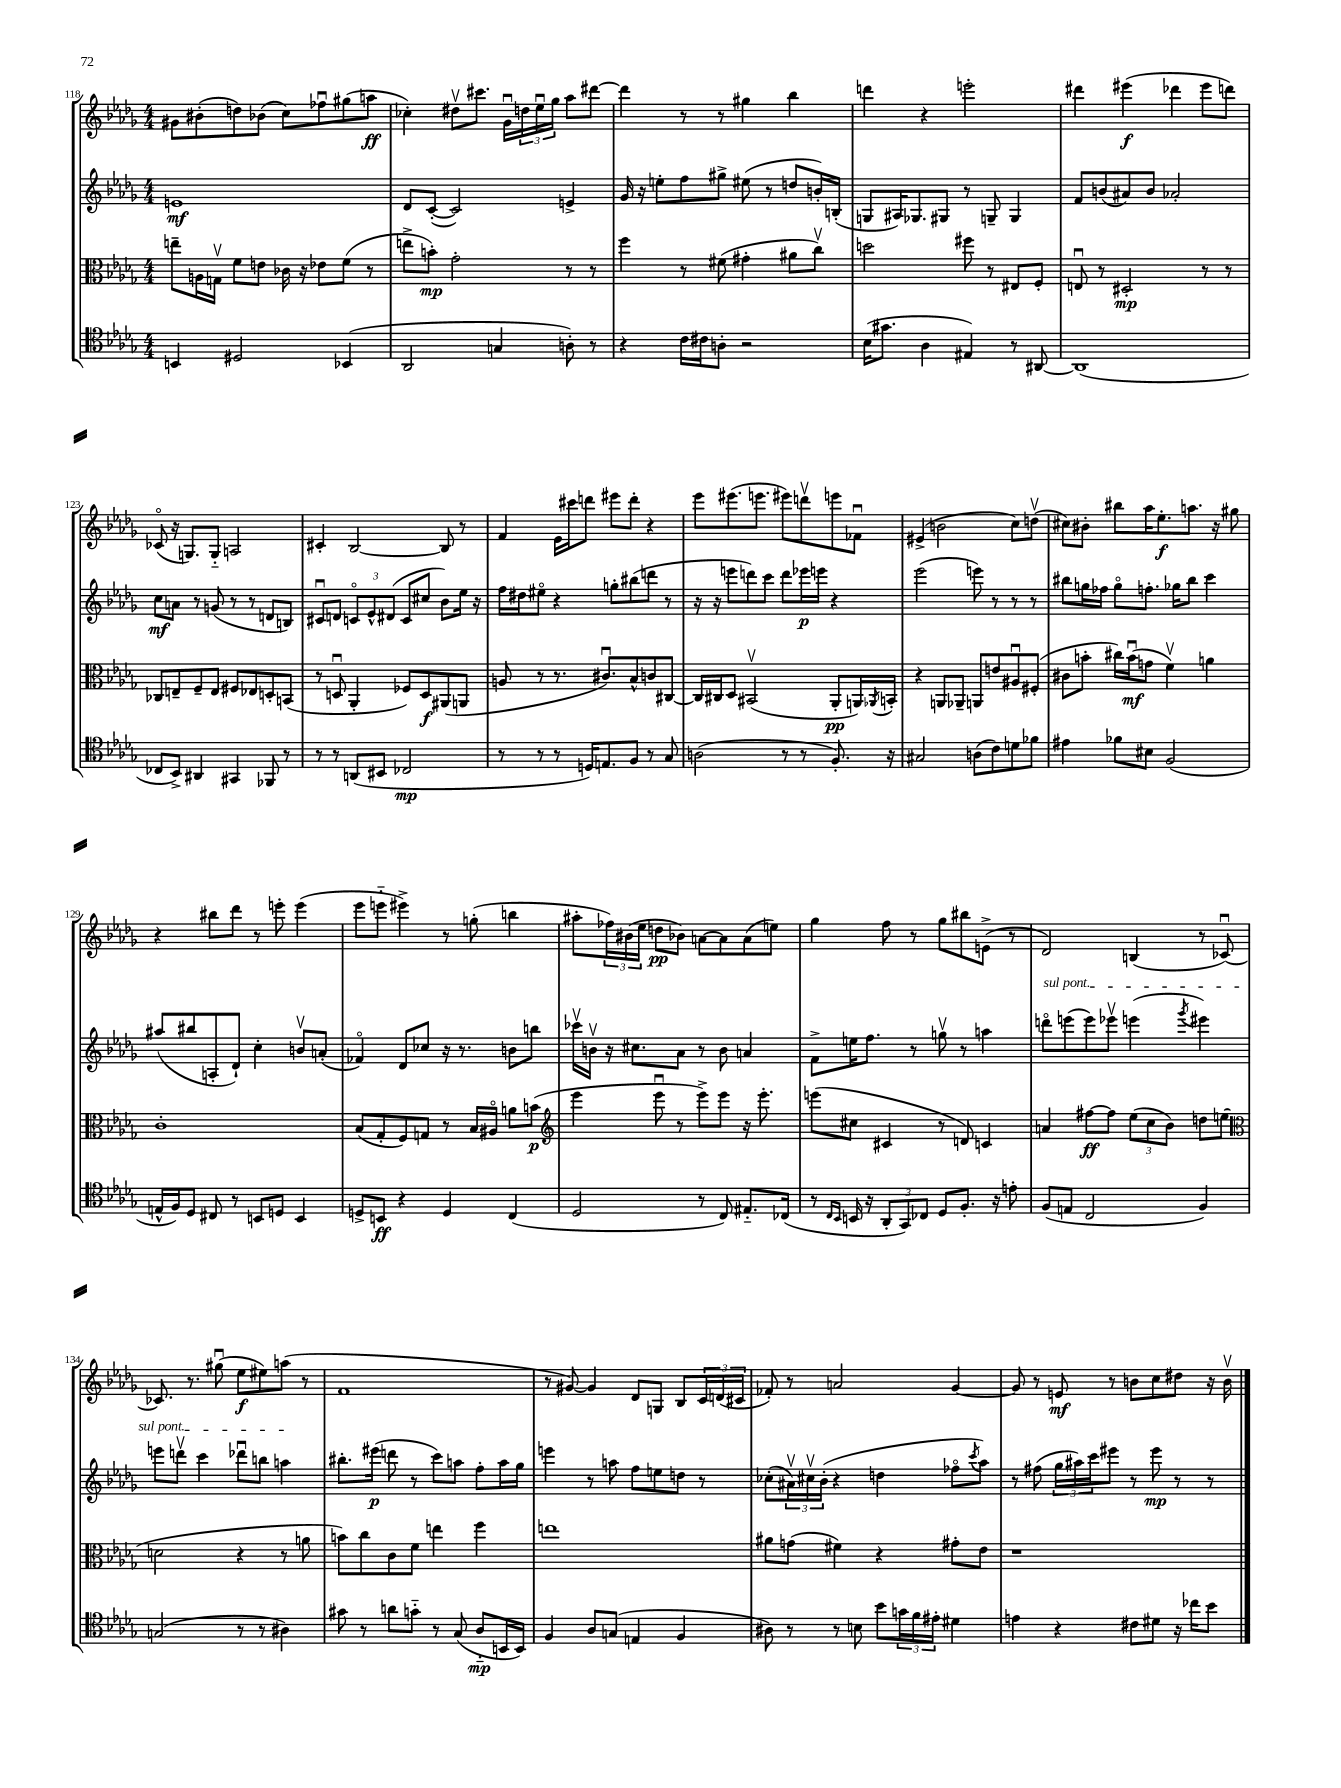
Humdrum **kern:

**kern	**kern	**kern	**kern
*staff4	*staff3	*staff2	*staff1
*clefC4	*clefC3	*clefG2	*clefG2
*k[b-e-a-d-g-]	*k[b-e-a-d-g-]	*k[b-e-a-d-g-]	*k[b-e-a-d-g-]
*M4/4	*M4/4	*M4/4	*M4/4
4BB	8ee~	1e	8g#
.	16A	.	(8b#'
.	16Gv	.	.
2D#	8f	.	8dd)
.	8e	.	(8b-
.	16c-	.	8cc)
.	16r	.	.
.	8e-	.	8ff-u
(4BB-	(8f	.	(8gg#
.	8r	.	8aa
=	=	=	=
2AA-	8ee^	8d-	4cc-')
.	8b')	([8c'	.
.	2g-'	2c])	8dd#v
.	.	.	8.ccc#
4G	.	.	.
.	.	.	16g-u
.	.	.	24dd
.	.	.	24ee-u
.	.	.	24gg-
8A')	8r	4e^	8aa-
8r	8r	.	[8ddd#
=	=	=	=
4r	4ff	16g-	4ddd#]
.	.	16r	.
.	.	8ee'	.
16c	8r	8ff	8r
16c#	.	.	.
8A'	(8f#	8gg#^	8r
2r	4g#'	(8ee#	4gg#
.	.	8r	.
.	8a#	8dd	4bb-
.	8ccv)	16b')	.
.	.	(16B'	.
=	=	=	=
(16B-	2dd	8G	4ddd
8.g#	.	.	.
.	.	16A#)	.
.	.	8.G-	.
4A-	.	.	4r
.	.	8G#	.
4E#)	8ff#	8r	2eee'
.	8r	8G~	.
8r	8E#	4G	.
[8AA#	8F'	.	.
=	=	=	=
(1AA#]	8Eu	8f	4ddd#
.	8r	(8b	.
.	2D#'	8a#)	(4eee#
.	.	8b	.
.	.	2a-'	4ddd-
.	8r	.	8eee#
.	8r	.	8ddd)
=	=	=	=
8C-	8C-	8cc	(8c-o
8BB-^)	8E~	8a	16r
.	.	.	8.G)
4AA#	8F~	8r	.
.	8E	(8g	8G'~
4GG#	8F#	8r	2A
.	8E-	8r	.
8FF-	8D'	8d	.
8r	(8BB	8B)	.
=	=	=	=
8r	8r	8c#u	4c#'
8r	8Du	8d	.
(8AA	4AA-'	12co	[2B-
.	.	12e-^^	.
8BB#	.	.	.
.	.	(12d#	.
2C-	8F-)	8c	.
.	8D	8cc#	.
.	(8AA#	8b-)	8B-]
.	8AA	16ee-	8r
.	.	16r	.
=	=	=	=
8r	8A	16ff	4f
.	.	16dd#	.
8r	8r	8ee#o	.
8r	8.r	4r	16e-
.	.	.	16ccc#
16D)	.	.	8ddd
8.E	8.c#u)	.	.
.	.	8gg'	8eee#
8F	8B-^^	(8bb#	8ddd'
8r	8c	8ddd	4r
8G-	[8C#	8r	.
=	=	=	=
(2A	16C#]	16r	8eee-
.	16C#	16r	.
.	8D-	8eee	(8.eee#
.	(2BB#v	8ddd)	.
.	.	.	8.eee
.	.	8ccc	.
8r	.	8ddd	8eee#)
8r	.	16eee-	8dddv
.	.	16eee	.
8.F')	8AA-'	4r	8eee
.	16AA)	.	8f-u
.	8qAA-	.	.
16r	16BB'	.	.
=	=	=	=
2G#	4r	(2eee-	(4e#^
.	8AA	.	2b
.	8AA-~	.	.
(8A	8AA	8eee)	.
8c)	8e	8r	.
8d	8A#u	8r	8cc)
8f-	(8F#'	8r	(8ddv
=	=	=	=
4e#	8c#	8bb#	8cc#)
.	8b'	16gg	8b#'
.	.	16ff-	.
8f-	16cc#)	8ggo	8bb#
.	(16bu	.	.
8B#	8g	8.ff'	16aa-
.	.	.	8.ee-'
(2F	4fv)	.	.
.	.	16gg-	.
.	.	8bb#	8.aa
.	4a	4ccc	.
.	.	.	16r
.	.	.	8gg#
=	=	=	=
16E^^	1c'	(8aa#	4r
16F)	.	.	.
8D-	.	8bb#	.
8C#	.	8A'	8bb#
8r	.	8d-`)	8ddd-
8BB	.	4cc'	8r
8D	.	.	8eee'
4BB	.	8bv	(4eee
.	.	(8a'	.
=	=	=	=
8D^	(8B-	4f-o)	8eee-
8BB	8G-'	.	8eee'~
4r	8F)	8d-	4eee#^)
.	8G	8cc-	.
4D	8r	16r	8r
.	.	8.r	.
.	16B-	.	(8gg'
.	16A#o	.	.
(4C	8a	8b	4bb
.	(8b	8bb	.
=	=	=	=
*	*clefG2	*	*
2D-	4eee-	16ccc-v	8aa#'
.	.	16bv	.
.	.	16r	24ff-)
.	.	.	(24b#
.	.	8.cc#	.
.	.	.	24ee-
.	8eee-u	.	8dd
.	8r	8a-	8b-)
8r	8eee-^)	8r	[8a
8C)	8eee-	8b	8a]
8.E#'~	16r	4a	(8a
.	8.eee-'	.	.
.	.	.	8ee)
(16C-	.	.	.
=	=	=	=
8r	(8eee	8f^	4gg-
16qqC	.	.	.
16qqBB-	.	.	.
16BB	8cc#	16ee	.
16r	.	8.ff	.
12AA-'	4c#	.	8ff
12GG-)	.	.	.
.	.	8r	8r
12C-	.	.	.
8D-	8r	8ggv	8gg-
8.F'	8d)	8r	8bb#
.	4c	4aa	(8e^
16r	.	.	.
8e'	.	.	8r
=	=	=	=
(8F	4a	8dddo	2d-)
8E	.	(8eee	.
2C	[8ff#	8eee)	.
.	8ff#]	8eee-v	.
.	(12ee-	(4eee	(4B
.	12cc	.	.
.	12b-)	.	.
.	.	8qggg-	.
4F)	8dd	4eee#)	8r
.	(8ee	.	[8c-u)
=	=	=	=
*	*clefC3	*	*
(2G	2d	8eee	8.c-]
.	.	8dddv	.
.	.	.	8.r
.	.	4ccc	.
.	.	.	(8gg#u
8r	4r	8ddd-u	8ee-
8r	.	8bb	8ee#)
4A#)	8r	4aa	(8aa
.	8a	.	8r
=	=	=	=
8g#	8b)	8.bb#'	1f
8r	8cc	.	.
.	.	(16eee#	.
8a	8c	8ddd	.
8g'~	8f	8r	.
8r	4ee	8ccc)	.
(8G-	.	8aa	.
8A-'~	4ff	8ff'	.
16BB	.	16aa	.
16BB)	.	16gg-	.
=	=	=	=
4F	1ee	4eee	8r
.	.	.	[8g#)
8A-	.	8r	4g#]
(8G	.	8aa	.
4E	.	8ff	8d-
.	.	8ee	8G
4F	.	8dd	8B-
.	.	8r	24c
.	.	.	(24d
.	.	.	24c#
=	=	=	=
8A#)	8a#	(8cc-'	8f-')
8r	(8g	24a#v)	8r
.	.	24cc#v	.
.	.	(24b-'	.
8r	4f#)	4r	2a
8B	.	.	.
8b-	4r	4dd	.
24g	.	.	.
24f	.	.	.
24e#'	.	.	.
4d#	8g#'	8ff-o	[4g-
.	.	8qccc	.
.	8e-	8aa-)	.
=	=	=	=
4e	1r	8r	8g-]
.	.	(8ff#	8r
4r	.	24gg-	8e
.	.	24aa#)	.
.	.	24ccc	.
.	.	8eee#	8r
8c#	.	8r	8b
8d#	.	8eee#	8cc
16r	.	8r	8dd#
16cc-	.	.	.
8b-	.	8r	16r
.	.	.	16bv
==	==	==	==
*-	*-	*-	*-
